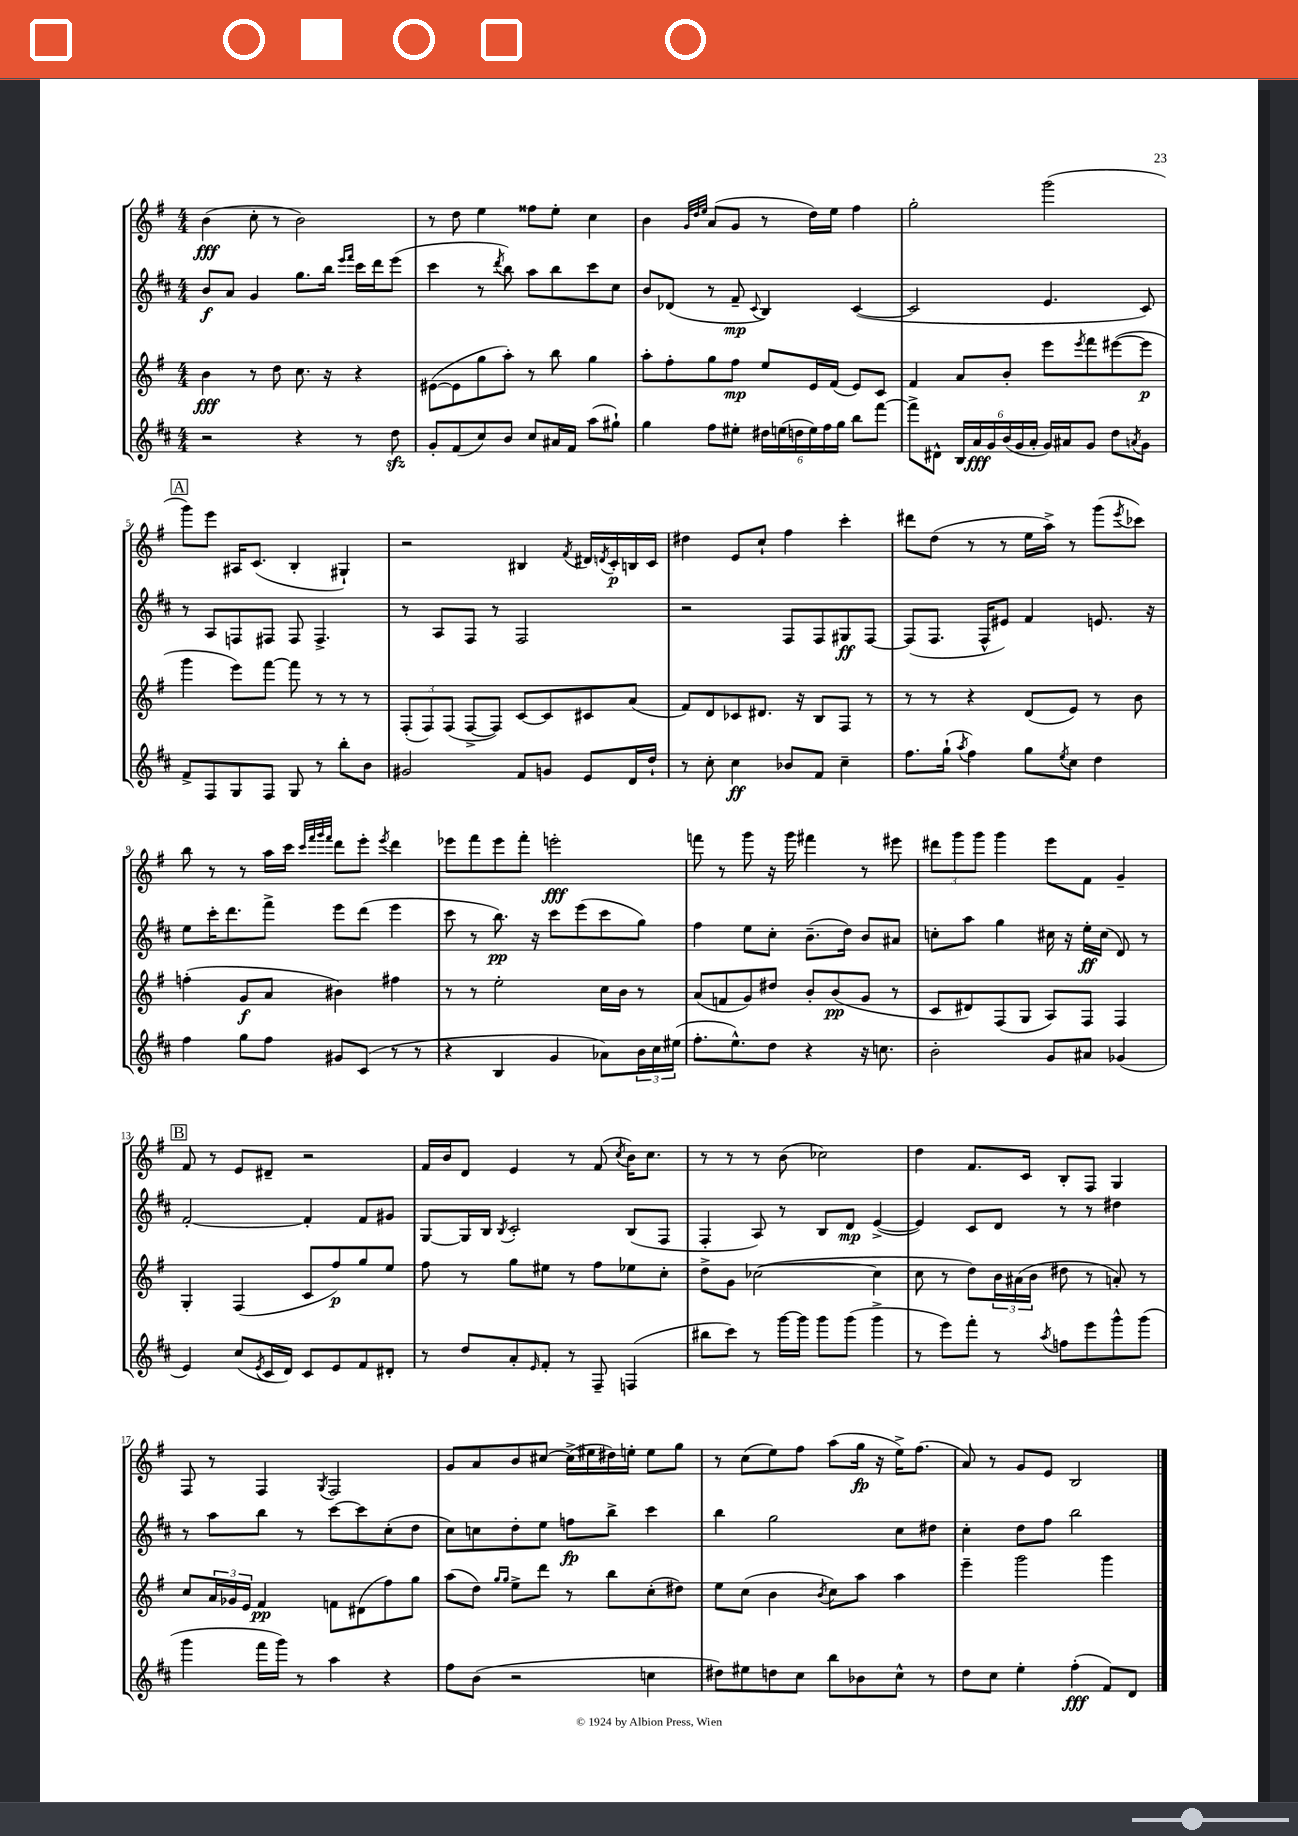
<<
\new StaffGroup <<
\new Staff = "s0" {
    \clef treble \key g \major \numericTimeSignature \time 4/4
    b'4\fff( c''8-. r8 b'2) |
    r8 d''8 e''4 fisis''8 e''8-. c''4 |
    b'4 \grace { g'32 d''32 e''32 } a'8( g'8 r8 d''16) e''16 fis''4 |
    g''2-. g'''2( |
    \mark \markup { \box "A" } g'''8) e'''8 ais16 c'8.( b4-. gis4-!) |
    r2 bis4 \acciaccatura { fis'8 } dis'16 \acciaccatura { d'8 } c'16-.\p b16 c'16 |
    dis''4 e'8 c''8-! fis''4 c'''4-. |
    dis'''8 d''8( r8 r8 e''16 a''16->) r8 g'''8( \acciaccatura { e'''8 } ces'''8) |
    b''8 r8 r8 a''16 c'''16 \grace { c'''32 fis'''32 g'''32 fis'''32 } d'''8 e'''8-. \acciaccatura { e'''8 } d'''4 |
    ees'''8 fis'''8 ees'''8 fis'''8-. e'''2-.\fff |
    f'''8 r8 g'''8 r16 g'''16 fis'''4 r8 eis'''8 |
    \tuplet 3/2 { dis'''8 g'''8 g'''8 } g'''4 e'''8 fis'8 g'4-- |
    \mark \markup { \box "B" } fis'8 r8 e'8 dis'8-- r2 |
    fis'16 b'16 d'8 e'4 r8 fis'8( \acciaccatura { c''8 } b'16) c''8. |
    r8 r8 r8 b'8( ces''2) |
    d''4 fis'8. c'16 b8-. fis8 g4 |
    fis8 r8 fis4 \acciaccatura { g8 } fis2 |
    g'8 a'8 b'8 cis''8~ cis''16->( eis''16 dis''16) e''16-. e''8 g''8 |
    r8 c''8( e''8) fis''8 a''8( g''16\fp r16 e''16->) fis''8.( |
    a'8) r8 g'8 e'8 b2 \bar "|." |
}
\new Staff = "s1" {
    \clef treble \key d \major \numericTimeSignature \time 4/4
    b'8\f a'8 g'4 g''8. b''16 \grace { e'''16 fis'''16 } cis'''16 d'''16 e'''8( |
    cis'''4 r8 \acciaccatura { d'''8 } b''8) a''8 b''8 cis'''8 cis''8 |
    b'8 des'8( r8 fis'8--\mp \appoggiatura { cis'8 } b4) cis'4~( |
    cis'2 e'4. cis'8) |
    \mark \markup { \box "A" } r8 a8 f8 fis8 fis8 fis4.-> |
    r8 a8 fis8 r8 fis2 |
    r2 fis8 fis8 gis8\ff fis8~ |
    fis8( fis8. fis16-^ eis'8) fis'4 e'8. r16 |
    e''8 cis'''16-. d'''8. fis'''8-> e'''8 d'''8( e'''4 |
    cis'''8 r8 b''8.\pp) r16 cis'''8 e'''8( cis'''8 g''8) |
    fis''4 e''8 cis''8-. b'8.--( d''16) b'8 ais'8 |
    c''8-. a''8 g''4 cis''16 r16 e''16-.\ff cis''16( d'8) r8 |
    \mark \markup { \box "B" } fis'2~-. fis'4-. fis'8 gis'8 |
    g8~ g16 b16 \acciaccatura { b8 } cis'2-. b8( fis8 |
    fis4-. a8) r8 b8 d'8\mp e'4~->( |
    e'4) cis'8 d'8 r8 r8 dis''4 |
    r8 a''8 b''8 r8 cis'''8~ cis'''8 cis''8-.( d''8 |
    cis''8) c''8 d''8-. e''8 f''8\fp b''8-> cis'''4 |
    b''4 g''2 cis''8 dis''8 |
    cis''4-. d''8 fis''8 b''2 \bar "|." |
}
\new Staff = "s2" {
    \clef treble \key g \major \numericTimeSignature \time 4/4
    b'4\fff r8 d''8 c''8. r16 r4 |
    eis'8~( eis'8 g''8 a''8-.) r8 b''8 g''4 |
    a''8-. fis''8-. g''8 fis''8\mp e''8 e'16 fis'16( e'8) c'8 |
    fis'4 a'8 b'8-. e'''8 \acciaccatura { e'''8 } fis'''8 eis'''8~( eis'''8\p |
    \mark \markup { \box "A" } g'''4 e'''8) fis'''8~ fis'''8 r8 r8 r8 |
    \tuplet 3/2 { fis8-.( fis8) fis8( } fis8~-> fis8) c'8~ c'8 cis'8 a'8( |
    fis'8) d'8 ces'8 dis'8. r16 b8 fis8 r8 |
    r8 r8 r4 d'8( e'8) r8 b'8 |
    f''4-.( g'8\f a'8 bis'4) fis''4 |
    r8 r8 e''2-. c''16 b'16 r8 |
    a'8( f'8 g'8) dis''8 b'8-. b'8\pp( g'8 r8 |
    c'8 dis'8) fis8( g8 a8) fis8 fis4 |
    \mark \markup { \box "B" } g4-. fis4( c'8 fis''8\p) g''8 e''8 |
    fis''8 r8 g''8 eis''8 r8 fis''8 ees''8 c''8-. |
    d''8-> g'8 ces''2~( ces''4 |
    c''8 r8 d''8) \tuplet 3/2 { b'16 ais'16( b'16 } dis''8 r8 a'8-.) r8 |
    c''8 \tuplet 3/2 { a'16 ges'16 e'16 } fis'4\pp f'8 dis'8( fis''8) g''8 |
    a''8( d''8) \grace { g''16 g''16 } e''8-> d'''8 r8 b''8 c''8-.( dis''8) |
    e''8 c''8( b'4 \acciaccatura { b'8 } c''8) a''8 a''4 |
    e'''4-- g'''2 g'''4 \bar "|." |
}
\new Staff = "s3" {
    \clef treble \key d \major \numericTimeSignature \time 4/4
    r2 r4 r8 d''8\sfz |
    g'8-. fis'8( cis''8) b'8 cis''8 ais'16 fis'16 a''8( gis''8-!) |
    g''4 fis''8 eis''8-. \tuplet 6/4 { dis''16 e''16( d''16 e''16) fis''16 g''16 } b''8 fis'''8~ |
    fis'''8-> dis'8-^ \tuplet 6/4 { b16 a'16\fff g'16 b'16( g'16 a'16-. } g'16) ais'16 g'8 d''8 \acciaccatura { a'8 } g'8 |
    \mark \markup { \box "A" } fis'8-> fis8 g8 fis8 g8 r8 b''8-. b'8 |
    gis'2 fis'8 g'8 e'8 d'16 d''16-! |
    r8 cis''8-. cis''4\ff bes'8 fis'8 cis''4-- |
    fis''8. g''16-!( \acciaccatura { a''8 } fis''4) g''8 \acciaccatura { e''8 } cis''8 d''4 |
    fis''4 g''8 fis''8 gis'8 cis'8( r8 r8 |
    r4 b4 g'4 aes'8) \tuplet 3/2 { b'16 cis''16 eis''16( } |
    fis''8.-. e''8.-^) d''8 r4 r16 c''8. |
    b'2-. g'8 ais'8 ges'4( |
    \mark \markup { \box "B" } e'4) cis''8( \acciaccatura { e'8 } cis'16 d'16) cis'8 e'8 fis'8 dis'8-. |
    r8 d''8 a'8-. \grace { e'16 } fis'8-. r8 fis8-- f4( |
    bis''8 cis'''8) r8 g'''16~ g'''16 g'''8 g'''8( g'''4-> |
    r8 e'''8) fis'''8-. r8 \acciaccatura { a''8 } f''8 e'''8 g'''8-^ g'''8( |
    g'''4 fis'''16 g'''16) r8 a''4 r4 |
    fis''8 b'8( r2 c''4 |
    dis''8) eis''8 d''8 cis''8 b''8 bes'8 cis''8-^ r8 |
    d''8 cis''8 e''4-. fis''4-.\fff( fis'8) d'8 \bar "|." |
}
>>
>>
